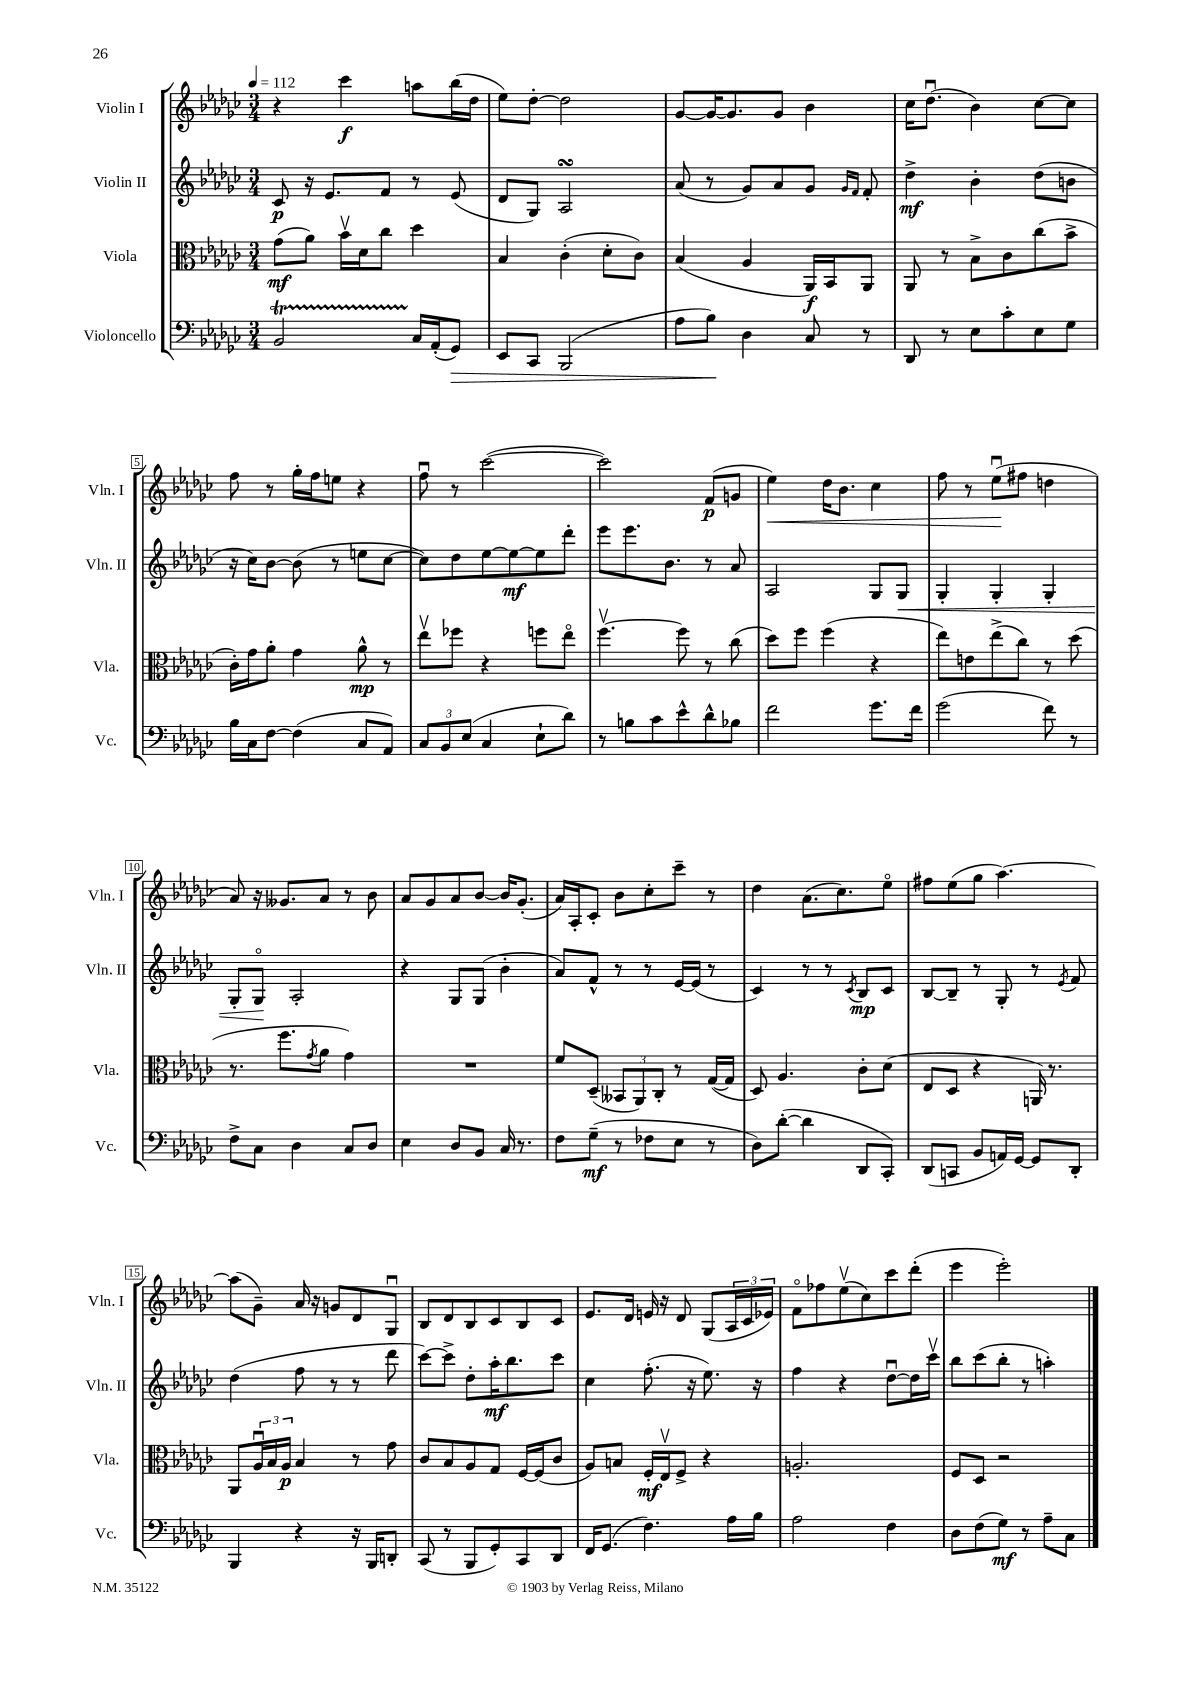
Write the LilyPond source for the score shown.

<<
\new StaffGroup <<
\new Staff = "s0" \with { instrumentName = "Violin I" shortInstrumentName = "Vln. I" } {
    \clef treble \key ges \major \numericTimeSignature \time 3/4 \tempo 4 = 112
    r4 ces'''4\f a''8 bes''16( des''16 |
    ees''8) des''8~-. des''2 |
    ges'8~ ges'16~ ges'8. ges'8 bes'4 |
    ces''16 des''8.\downbow( bes'4) ces''8~ ces''8 |
    f''8 r8 ges''16-. f''16 e''8 r4 |
    f''8\downbow r8 ces'''2~( |
    ces'''2) f'8\p( g'8 |
    ees''4\<) des''16 bes'8. ces''4 |
    f''8 r8 ees''8\downbow\!( fis''8 d''4 |
    aes'8) r16 geses'8. aes'8 r8 bes'8 |
    aes'8 ges'8 aes'8 bes'8~ bes'16 ges'8.-.( |
    aes'16) aes16-. ces'8-. bes'8 ces''8-. ces'''8-- r8 |
    des''4 aes'8.( ces''8.) ees''8\flageolet |
    fis''8 ees''8( ges''8 aes''4.~) |
    aes''8( ges'8--) aes'16 r16 g'8 des'8 ges8\downbow |
    bes8 des'8 bes8 ces'8 bes8 ces'8 |
    ees'8. des'16 e'16 r16 des'8 ges8( \tuplet 3/2 { aes16 ces'16 ees'16) } |
    f'8\flageolet fes''8 ees''8\upbow( ces''8) ces'''8 des'''8-.( |
    ees'''4 ees'''2-.) \bar "|." |
}
\new Staff = "s1" \with { instrumentName = "Violin II" shortInstrumentName = "Vln. II" } {
    \clef treble \key ges \major \numericTimeSignature \time 3/4
    ces'8\p r16 ees'8. f'8 r8 ees'8( |
    des'8 ges8) aes2\turn |
    aes'8( r8 ges'8) aes'8 ges'8 \grace { ges'16 f'16 } f'8-. |
    des''4->\mf bes'4-. des''8( b'8 |
    r16 ces''16) bes'8~ bes'8( r8 e''8 ces''8~ |
    ces''8) des''8 ees''8~ ees''8~\mf ees''8 des'''8-. |
    ees'''8 ees'''8. bes'8. r8 aes'8 |
    aes2 ges8 ges8\< |
    ges4-. ges4-. ges4-. |
    ges8-. ges8\flageolet\! aes2-. |
    r4 ges8 ges8( bes'4-. |
    aes'8) f'8-^ r8 r8 ees'16~ ees'16( r8 |
    ces'4) r8 r8 \acciaccatura { ces'8 } bes8\mp ces'8 |
    bes8~ bes8-- r8 ges8-. r8 \acciaccatura { ees'8 } f'8 |
    des''4( f''8 r8 r8 des'''8 |
    ces'''8~) ces'''8-> des''8-. aes''16-.\mf bes''8. ces'''8 |
    ces''4 f''8.-.( r16 ees''8.) r16 |
    f''4 r4 des''8~\downbow des''16 ces'''16\upbow |
    bes''8 ces'''8( bes''8-. r8 a''4-.) \bar "|." |
}
\new Staff = "s2" \with { instrumentName = "Viola" shortInstrumentName = "Vla." } {
    \clef alto \key ges \major \numericTimeSignature \time 3/4
    ges'8\mf( aes'8) bes'16\upbow des'16 ces''8 des''4 |
    bes4 ces'4-.( des'8-. ces'8) |
    bes4( aes4 aes,16\f) bes,16 aes,8 |
    aes,8 r8 bes8-> ces'8 ces''8( bes'8-> |
    ces'16-.) ges'16 aes'8-. ges'4 aes'8-^\mp r8 |
    ees''8\upbow fes''8 r4 f''8 ees''8\flageolet |
    f''4.~\upbow f''8 r8 ces''8( |
    des''8) f''8 f''4( r4 |
    ees''8) e'8 ees''8->( ces''8) r8 des''8( |
    r8. f''8. \acciaccatura { ges'8 } aes'8 ges'4) |
    R2. |
    f'8 des8--( \tuplet 3/2 { beses,8 aes,8) ces8-. } r8 ges16~( ges16 |
    des8) aes4. ces'8-. des'8( |
    ees8 des8 r4 a,16) r8. |
    aes,8 \tuplet 3/2 { aes16\downbow bes16 aes16\p } bes4 r8 ges'8 |
    ces'8 bes8 aes8 ges8 f16~ f16( ces'8 |
    aes8) b8 f16-.\mf ees16\upbow f8-> r4 |
    a2.-. |
    f8 des8 r2 \bar "|." |
}
\new Staff = "s3" \with { instrumentName = "Violoncello" shortInstrumentName = "Vc." } {
    \clef bass \key ges \major \numericTimeSignature \time 3/4
    bes,2\startTrillSpan ces16\stopTrillSpan aes,16-.( ges,8\>) |
    ees,8 ces,8 bes,,2( |
    aes8 bes8\!) des4 ces8 r8 |
    des,8 r8 ees8 ces'8-. ees8 ges8 |
    bes16 ces16 f8~ f4( ces8 aes,8) |
    \tuplet 3/2 { ces8 bes,8 ees8( } ces4 ees8-! des'8) |
    r8 b8 ces'8 ees'8-^ des'8-^ bes8 |
    f'2 ges'8. f'16 |
    ges'2( f'8) r8 |
    f8-> ces8 des4 ces8 des8 |
    ees4 des8 bes,8 ces16 r8. |
    f8 ges8--\mf( r8 fes8 ees8 r8 |
    des8) des'8~-.( des'4 des,8 ces,8-.) |
    des,8( c,8 bes,8 a,16) ges,16~ ges,8 des,8-. |
    bes,,4 r4 r16 bes,,16 d,8-. |
    ces,8( r8 bes,,8 ges,8-.) ces,8 des,8 |
    f,16 ges,8.( f4.) aes16 bes16 |
    aes2 f4 |
    des8 f8( ges8\mf) r8 aes8-- ces8 \bar "|." |
}
>>
>>
\layout { \context { \Score \override BarNumber.stencil = #(make-stencil-boxer 0.1 0.3 ly:text-interface::print) } }
